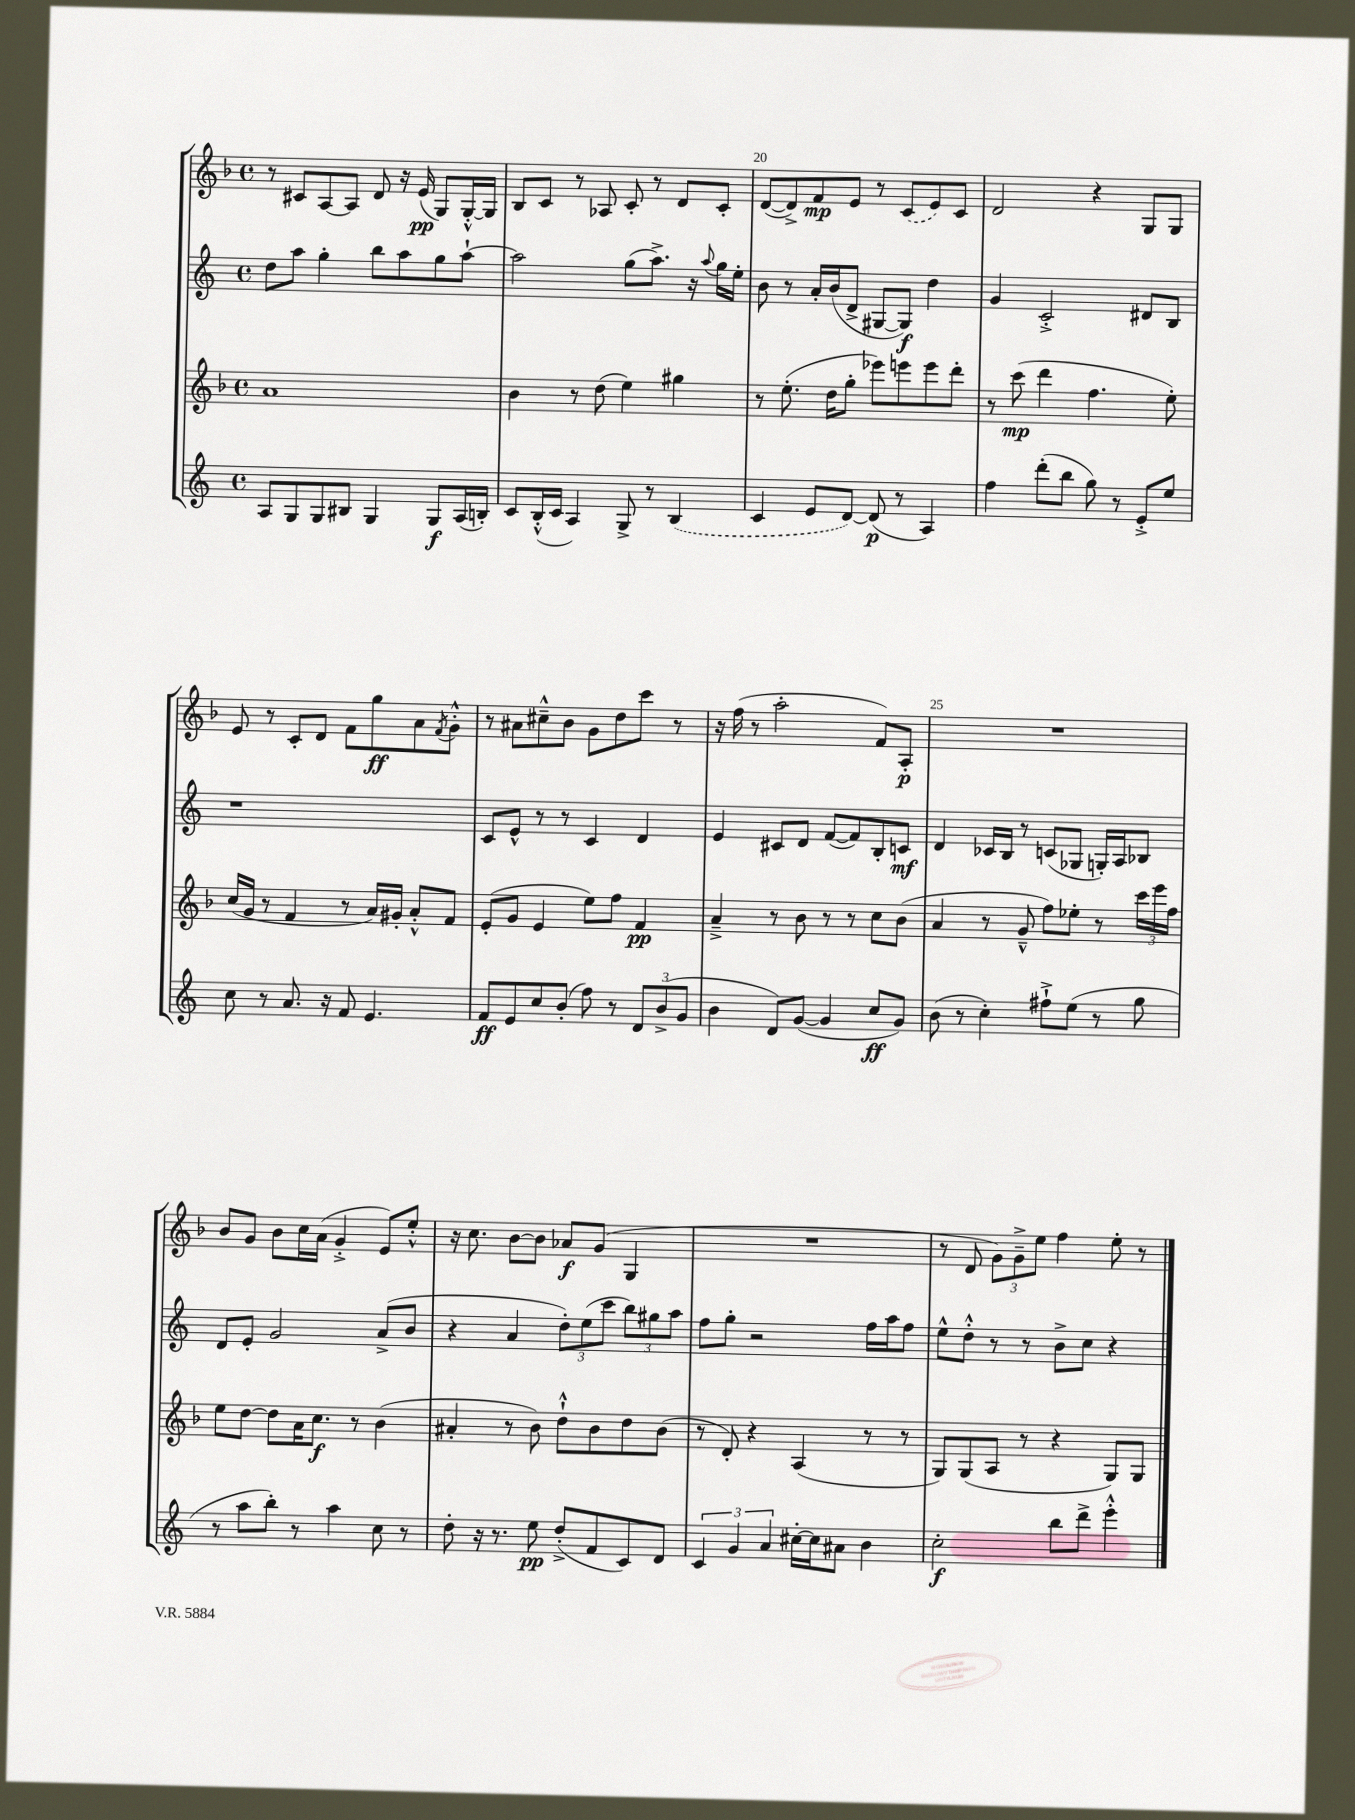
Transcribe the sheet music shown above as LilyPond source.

<<
\new StaffGroup <<
\new Staff = "s0" {
    \clef treble \key f \major \defaultTimeSignature \time 4/4
    r8 cis'8 a8~ a8 d'8 r16 e'16\pp( g8) g16~-.-^ g16 |
    bes8 c'8 r8 aes8 c'8-. r8 d'8 c'8-. |
    d'8~( d'8->) f'8\mp e'8 r8 \once \slurDashed c'8( e'8) c'8 |
    d'2 r4 g8 g8 |
    e'8 r8 c'8-. d'8 f'8 g''8\ff a'8 \acciaccatura { f'8 } g'8-.-^ |
    r8 ais'8 cis''8---^ bes'8 g'8 d''8 c'''8 r8 |
    r16 f''16( r8 a''2-. f'8) a8-.\p |
    R1 |
    bes'8 g'8 bes'8 c''16 a'16( g'4-.-> e'8) e''8-.-^ |
    r16 c''8. bes'8~ bes'8 aes'8\f g'8( g4 |
    R1 |
    r8 d'8 \tuplet 3/2 { g'8) g'8---> e''8 } f''4 e''8-. r8 \bar "|." |
}
\new Staff = "s1" {
    \clef treble \key c \major \defaultTimeSignature \time 4/4
    d''8 a''8 g''4-. b''8 a''8 g''8 a''8~-! |
    a''2 g''8( a''8.->) r16 \appoggiatura { a''8 } g''16 e''16-. |
    b'8 r8 a'16-. b'16( d'8-> gis8~ gis8\f) d''4 |
    g'4 c'2-.-> dis'8 b8 |
    r1 |
    c'8 e'8-^ r8 r8 c'4 d'4 |
    e'4 cis'8 d'8 f'8~( f'8) b8-. c'8\mf |
    d'4 ces'16 b16 r8 c'8( ges8 g16-.) a16 bes8 |
    d'8 e'8-. g'2 a'8->( b'8 |
    r4 a'4 \tuplet 3/2 { d''8-.) e''8( c'''8 } \tuplet 3/2 { b''8) gis''8 a''8 } |
    f''8 g''8-. r2 f''16 a''16 f''8 |
    e''8-^ d''8-.-^ r8 r8 b'8-> c''8 r4 \bar "|." |
}
\new Staff = "s2" {
    \clef treble \key f \major \defaultTimeSignature \time 4/4
    a'1 |
    bes'4 r8 d''8( e''4) gis''4 |
    r8 e''8.-.( d''16 g''8-. ees'''8) e'''8 e'''8 d'''8-. |
    r8 c'''8\mp( d'''4 f''4. e''8-.) |
    c''16( g'16 r8 f'4 r8 a'16) gis'16-. a'8-.-^ f'8 |
    e'8-.( g'8 e'4 e''8) f''8 f'4\pp |
    a'4---> r8 bes'8 r8 r8 c''8 bes'8( |
    a'4 r8 g'8---^ f''8) ees''8-. r8 \tuplet 3/2 { c'''16 e'''16 f''16 } |
    e''8 d''8~ d''8 a'16 c''8.\f r8 bes'4( |
    ais'4-. r8 bes'8) d''8-!-^ bes'8 d''8 bes'8( |
    r8 d'8-.) r4 a4( r8 r8 |
    g8) g8( a8 r8 r4 g8) g8 \bar "|." |
}
\new Staff = "s3" {
    \clef treble \key c \major \defaultTimeSignature \time 4/4
    a8 g8 g8 bis8 g4 g8\f a16( b16-.) |
    c'8 b16-.-^( c'16 a4) g8-> r8 \once \slurDashed b4( |
    c'4 e'8 d'8~) d'8\p( r8 a4) |
    f''4 d'''8-.( b''8 g''8) r8 e'8-.-> e''8 |
    c''8 r8 a'8. r16 f'8 e'4. |
    f'8\ff e'8 c''8 b'8-.( f''8) r8 \tuplet 3/2 { d'8 b'8->( g'8 } |
    b'4 d'8) g'8~( g'4 c''8\ff g'8) |
    b'8( r8 c''4-.) fis''8-!-> e''8( r8 g''8 |
    r8 a''8 b''8-.) r8 a''4 c''8 r8 |
    d''8-. r16 r8. e''8\pp d''8-.->( f'8 c'8) d'8 |
    \tuplet 3/2 { c'4 g'4 a'4 } cis''16~-. cis''16 ais'8 b'4 |
    c''2-.\f b''8 d'''8-> e'''4-.-^ \bar "|." |
}
>>
>>
\layout { \context { \Score currentBarNumber = #18 \override BarNumber.break-visibility = ##(#f #t #t) barNumberVisibility = #(every-nth-bar-number-visible 5) } }
